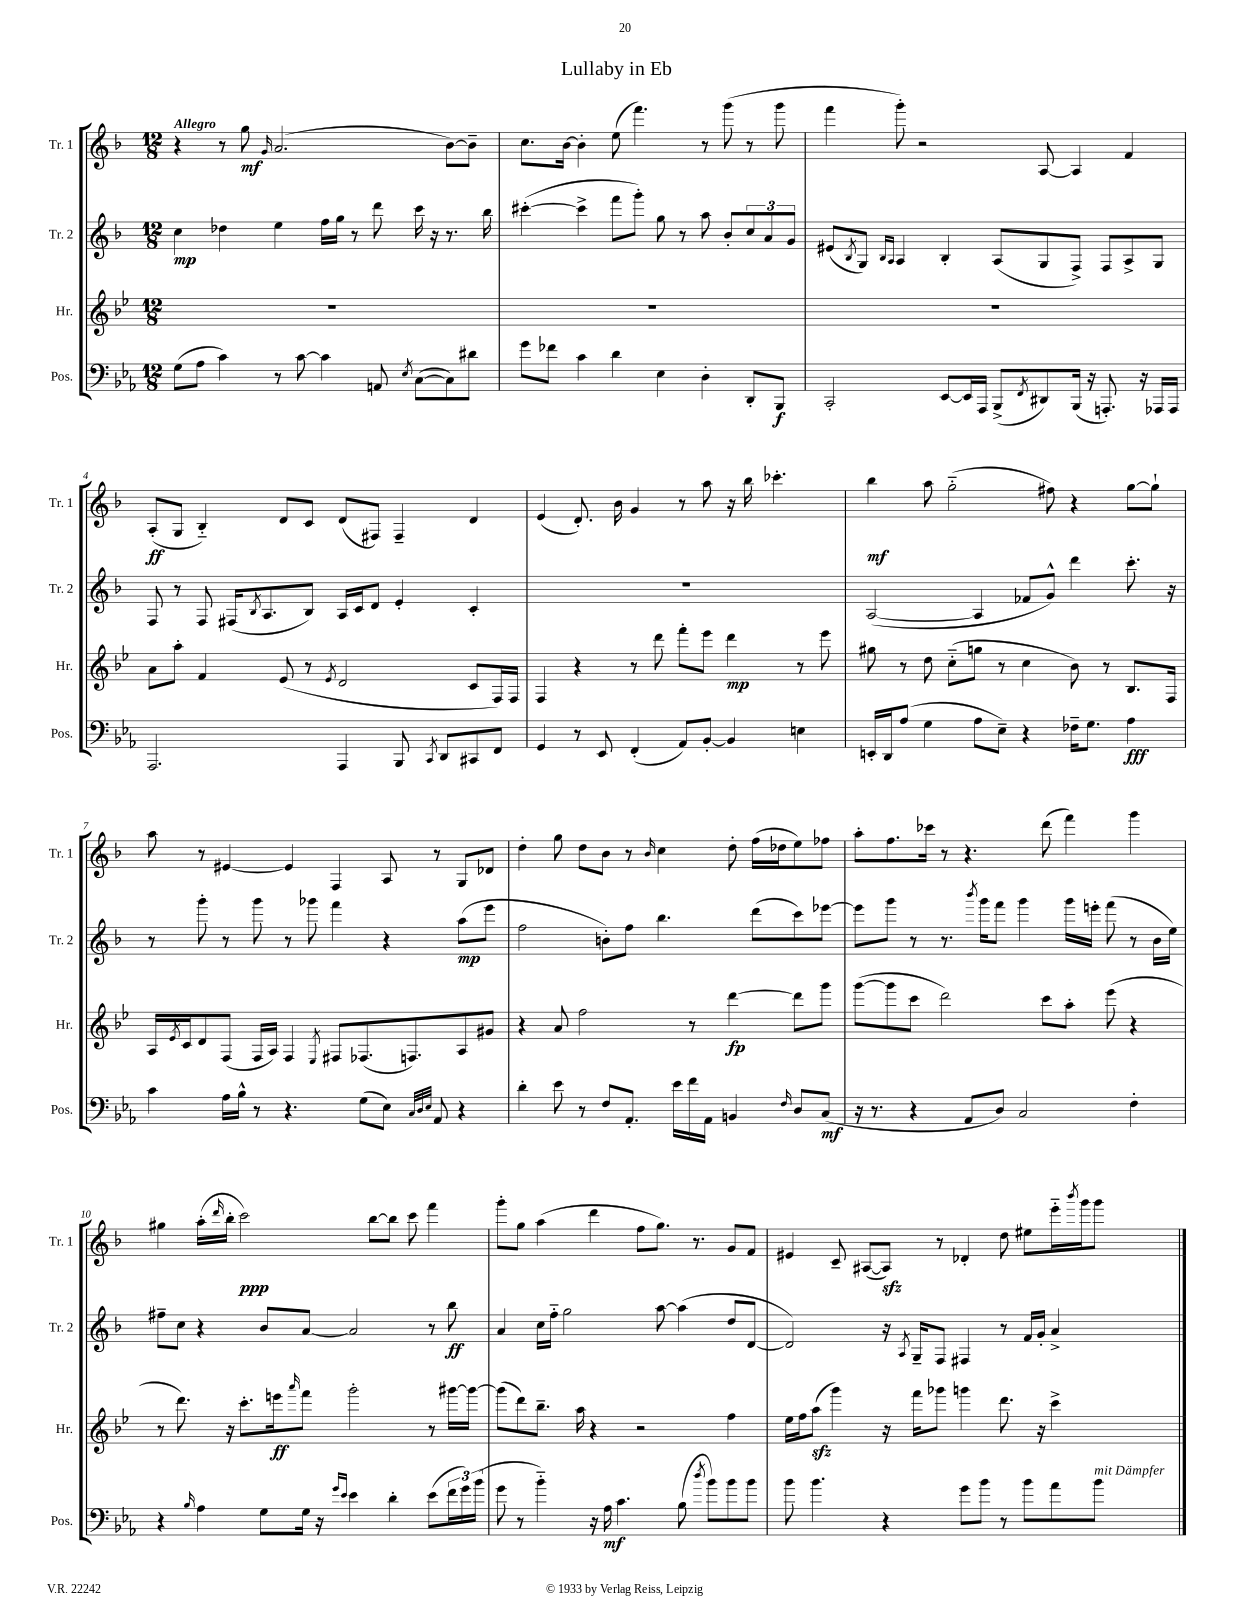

**kern	**dynam	**kern	**dynam	**kern	**dynam	**kern	**dynam
*part4	*part4	*part3	*part3	*part2	*part2	*part1	*part1
*staff4	*staff4	*staff3	*staff3	*staff2	*staff2	*staff1	*staff1
*I"Pos.	*	*I"Hr.	*	*I"Tr. 2	*	*I"Tr. 1	*
*I'Pos.	*	*I'Hr.	*	*I'Tr. 2	*	*I'Tr. 1	*
*clefF4	*	*clefG2	*	*clefG2	*	*clefG2	*
*k[b-e-a-]	*	*k[b-e-]	*	*k[b-]	*	*k[b-]	*
*M12/8	*	*M12/8	*	*M12/8	*	*M12/8	*
=1	=1	=1	=1	=1	=1	=1	=1
!	!	!	!	!	!	!LO:TX:a:B:t=Allegro	!
(8G\L	.	1.r	.	4cc\	mp	4r	.
8A-\J	.	.	.	.	.	.	.
4c\)	.	.	.	4dd-X\	.	8r	.
.	.	.	.	.	.	8gg\	mf
.	.	.	.	.	.	16qqg/	.
8r	.	.	.	4ee\	.	(2.a/	.
[8c\	.	.	.	.	.	.	.
4c\]	.	.	.	16ff\LL	.	.	.
.	.	.	.	16gg\JJ	.	.	.
.	.	.	.	8r	.	.	.
8AAn/	.	.	.	8ddd\	.	.	.
8qE-/	.	.	.	.	.	.	.
([8C\L	.	.	.	16ccc\	.	.	.
.	.	.	.	16r	.	.	.
8C\])	.	.	.	8.r	.	[8b-\L)	.
8d#X\J	.	.	.	.	.	8b-~\J]	.
.	.	.	.	16bb-\	.	.	.
=2	=2	=2	=2	=2	=2	=2	=2
8g\L	.	1.r	.	([4ccc#X'\	.	8.cc\L	.
8f-X\J	.	.	.	.	.	.	.
.	.	.	.	.	.	[16b-\Jk	.
4c\	.	.	.	4ccc#^\]	.	4b-'\]	.
4d\	.	.	.	8fff\L	.	(8ee\	.
.	.	.	.	8ggg'\J)	.	4.fff\)	.
4E-\	.	.	.	8gg\	.	.	.
.	.	.	.	8r	.	.	.
4D'\	.	.	.	8aa\	.	8r	.
.	.	.	.	8b-'/L	.	(8ggg\	.
8DD'/L	.	.	.	12cc/	.	8r	.
.	.	.	.	12a/	.	.	.
8BBB-/J	f	.	.	.	.	8ggg\	.
.	.	.	.	12g/J	.	.	.
=3	=3	=3	=3	=3	=3	=3	=3
2CC'/	.	1.r	.	(8e#X/L	.	4fff\	.
.	.	.	.	8qB-/	.	.	.
.	.	.	.	8G/J)	.	.	.
.	.	.	.	16qqB-/LL	.	.	.
.	.	.	.	16qqA/JJ	.	.	.
.	.	.	.	4A/	.	8ggg'\)	.
.	.	.	.	.	.	2r	.
[8EE-/L	.	.	.	4B-'/	.	.	.
16EE-/L]	.	.	.	.	.	.	.
16AAA-/JJ	.	.	.	.	.	.	.
(8BBB-^/L	.	.	.	(8A/L	.	.	.
8qFF/	.	.	.	.	.	.	.
8DD#X/)	.	.	.	8G/	.	[8A/	.
(16BBB-/Jk	.	.	.	8F^/J)	.	4A/]	.
16r	.	.	.	.	.	.	.
8.AAAn'/)	.	.	.	8F/L	.	.	.
.	.	.	.	8A^/	.	4f/	.
16r	.	.	.	.	.	.	.
16AAA-X/LL	.	.	.	8G/J	.	.	.
16AAA-/JJ	.	.	.	.	.	.	.
!!LO:LB:g=z
=4	=4	=4	=4	=4	=4	=4	=4
2.AAA-/	.	8a\L	.	8F/	.	(8A'/L	ff
.	.	8aa'\J	.	8r	.	8G/J	.
.	.	4f/	.	8F/	.	4B-/)	.
.	.	.	.	(16F#X/KL	.	.	.
.	.	.	.	8qB-/	.	.	.
.	.	.	.	8.A/	.	.	.
.	.	(8e-/	.	.	.	8d/L	.
.	.	8r	.	8B-/J)	.	8c/J	.
.	.	8qe-/	.	.	.	.	.
4AAA-/	.	2d/	.	16A/LL	.	(8d/L	.
.	.	.	.	16c/J	.	.	.
.	.	.	.	8d/J	.	8F#X/J)	.
8BBB-/	.	.	.	4e'/	.	4F#~/	.
8qCC/	.	.	.	.	.	.	.
8DD/L	.	.	.	.	.	.	.
8CC#X/	.	8c/L	.	4c'/	.	4d/	.
8FF/J	.	16F/L)	.	.	.	.	.
.	.	16F/JJ	.	.	.	.	.
=5	=5	=5	=5	=5	=5	=5	=5
4GG/	.	4F/	.	1.r	.	(4e/	.
8r	.	4r	.	.	.	8.d'/)	.
8EE-/	.	.	.	.	.	.	.
.	.	.	.	.	.	16b-\	.
(4FF'/	.	8r	.	.	.	4g/	.
.	.	8ddd\	.	.	.	.	.
8AA-/L)	.	8fff'\L	.	.	.	8r	.
[8BB-'/J	.	8eee-\J	.	.	.	8aa\	.
4BB-/]	.	4ddd\	mp	.	.	16r	.
.	.	.	.	.	.	16bb-\	.
.	.	.	.	.	.	4.ccc-X'\	.
4En\	.	8r	.	.	.	.	.
.	.	8eee-\	.	.	.	.	.
=6	=6	=6	=6	=6	=6	=6	=6
16EEn'/LL	.	8gg#X\	.	([2A/	.	4bb-\	mf
16DD/J	.	.	.	.	.	.	.
(8A-/J	.	8r	.	.	.	.	.
4G\	.	8dd\	.	.	.	8aa\	.
.	.	(8cc\L	.	.	.	(2gg\	.
8A-\L	.	8ggn\J	.	4A/]	.	.	.
8E-~\J)	.	8r	.	.	.	.	.
4r	.	4cc\	.	8f-X/L	.	.	.
.	.	.	.	8g^^/J)	.	8ff#X\)	.
16F-X~\KL	.	8b-\)	.	4ddd\	.	4r	.
8.G\J	.	.	.	.	.	.	.
.	.	8r	.	.	.	.	.
4A-\	fff	8.B-/L	.	8.ccc'\	.	[8gg\L	.
.	.	.	.	.	.	8gg`\J]	.
.	.	16F/Jk	.	16r	.	.	.
!!LO:LB:g=z
=7	=7	=7	=7	=7	=7	=7	=7
4c\	.	16A/LL	.	8r	.	8aa\	.
.	.	8qe-/	.	.	.	.	.
.	.	16c/J	.	.	.	.	.
.	.	8d/	.	8ggg'\	.	8r	.
16A-\LL	.	(8F/J	.	8r	.	[4e#X/	.
16B-^^\JJ	.	.	.	.	.	.	.
8r	.	16F/LL	.	8ggg\	.	.	.
.	.	16A/JJ)	.	.	.	.	.
4.r	.	4F/	.	8r	.	4e#/]	.
.	.	.	.	8ggg-X\	.	.	.
.	.	8qE-/	.	.	.	.	.
.	.	8F#X/L	.	4fff\	.	4F/	.
(8G\L	.	(8.F-X/	.	.	.	.	.
8E-\J)	.	.	.	4r	.	8A/	.
.	.	8.Fn/)	.	.	.	.	.
32qqC/LLL	.	.	.	.	.	.	.
32qqD/	.	.	.	.	.	.	.
32qqE-/JJJ	.	.	.	.	.	.	.
8AA-/	.	.	.	.	.	8r	.
4r	.	8A/	.	(8aa\L	mp	8G/L	.
.	.	8g#X/J	.	8eee\J	.	8d-X/J	.
=8	=8	=8	=8	=8	=8	=8	=8
4d'\	.	4r	.	2ff\	.	4dd'\	.
8e-\	.	8a/	.	.	.	8gg\	.
8r	.	2ff\	.	.	.	8dd\L	.
8F/L	.	.	.	8bn'\L)	.	8b-\J	.
8.AA-'/J	.	.	.	8ff\J	.	8r	.
.	.	.	.	.	.	16qqb-/	.
.	.	.	.	4.bb-\	.	4cc\	.
16e-\LL	.	.	.	.	.	.	.
16f\	.	8r	.	.	.	.	.
16AA-\JJ	.	.	.	.	.	.	.
4BBn/	.	[4ddd\	fp	.	.	8dd'\	.
.	.	.	.	(8ddd\L	.	(16ff\LL	.
.	.	.	.	.	.	16dd-X\J	.
16qqF/	.	.	.	.	.	.	.
8D/L	.	8ddd\L]	.	8ccc\)	.	8ee\)	.
(8C/J	mf	8ggg\J	.	[8eee-X\J	.	8ff-X\J	.
=9	=9	=9	=9	=9	=9	=9	=9
16r	.	([8ggg\L	.	8eee-\L]	.	8aa'\L	.
8.r	.	.	.	.	.	.	.
.	.	8ggg\]	.	8ggg\J	.	8.ff\	.
4r	.	8ccc\J	.	8r	.	.	.
.	.	.	.	.	.	16ccc-X\Jk	.
.	.	2ddd\)	.	8.r	.	8r	.
8AA-/L	.	.	.	.	.	4.r	.
.	.	.	.	8qbbb-/	.	.	.
.	.	.	.	16ggg\KL	.	.	.
8D/J)	.	.	.	8fff\J	.	.	.
2C/	.	.	.	4ggg\	.	.	.
.	.	8ccc\L	.	.	.	(8ddd\	.
.	.	8aa'\J	.	16ggg\LL	.	4fff\)	.
.	.	.	.	16eeen'\JJ	.	.	.
.	.	(8eee-\	.	(8fff\	.	.	.
4F'\	.	4r	.	8r	.	4ggg\	.
.	.	.	.	16b-\LL	.	.	.
.	.	.	.	16ee\JJ)	.	.	.
!!LO:LB:g=z
=10	=10	=10	=10	=10	=10	=10	=10
4r	.	8r	.	8ff#X~\L	.	4gg#X\	.
.	.	8.ddd\)	.	8cc\J	.	.	.
16qqB-/	.	.	.	.	.	.	.
4A-\	.	.	.	4r	.	(16aa'\LL	.
.	.	.	.	.	.	16qqddd/	.
.	.	16r	.	.	.	16bb-'\JJ	.
.	.	8.ccc'\L	.	.	.	2ccc\)	ppp
8G\L	.	.	.	8b-/L	.	.	.
.	.	16eeen\k	ff	.	.	.	.
.	.	16qqaaa/	.	.	.	.	.
16G\Jk	.	8fff\J	.	[8a/J	.	.	.
16r	.	.	.	.	.	.	.
16qqg/LL	.	.	.	.	.	.	.
16qqe-/JJ	.	.	.	.	.	.	.
4e-\	.	2ggg'\	.	2a/]	.	.	.
.	.	.	.	.	.	[8bb-\L	.
4d'\	.	.	.	.	.	8bb-\J]	.
.	.	.	.	.	.	8ccc\	.
(8e-\L	.	8r	.	8r	.	4fff\	.
24f\L	.	[16ggg#X\LL	.	8bb-\	ff	.	.
24g\)	.	.	.	.	.	.	.
.	.	16ggg#\JJ_	.	.	.	.	.
(24b-\JJ	.	.	.	.	.	.	.
=11	=11	=11	=11	=11	=11	=11	=11
8g\	.	(8ggg#\L]	.	4a/	.	8ggg'\L	.
8r	.	8ddd\)	.	.	.	8gg\J	.
4b-\)	.	8.bb-~\J	.	16cc\LL	.	(4aa\	.
.	.	.	.	16ff\JJ	.	.	.
.	.	.	.	2gg\	.	.	.
.	.	16aa\	.	.	.	.	.
16r	.	4r	.	.	.	4ddd\	.
16A-\	mf	.	.	.	.	.	.
4.c\	.	.	.	.	.	.	.
.	.	2r	.	.	.	8ff\L	.
.	.	.	.	[8aa\	.	8.gg\J)	.
(8B-\	.	.	.	(4aa\]	.	.	.
.	.	.	.	.	.	8.r	.
8qdd/	.	.	.	.	.	.	.
8b-\L)	.	.	.	.	.	.	.
8b-\	.	4ff\	.	8dd/L	.	8g/L	.
8b-\J	.	.	.	[8d/J	.	8f/J	.
=12	=12	=12	=12	=12	=12	=12	=12
8b-\	.	16ee-\LL	.	2d/])	.	4e#X/	.
.	.	16ff\J	.	.	.	.	.
4.b-\	.	(8aazz\J	.	.	.	.	.
.	.	4ggg\)	.	.	.	8c~/	.
.	.	.	.	.	.	([8A#X/L	.
4r	.	16r	.	16r	.	8A#zz/J])	.
.	.	.	.	8qA/	.	.	.
.	.	16fff\KL	.	16G~/KL	.	.	.
.	.	8ggg-X\J	.	8F/J	.	8r	.
8g\L	.	4gggn\	.	4F#X/	.	4d-X'/	.
8b-\J	.	.	.	.	.	.	.
8r	.	8.ddd\	.	8r	.	8dd\	.
8b-\L	.	.	.	16f/LL	.	8ee#X\L	.
.	.	16r	.	16g'/JJ	.	.	.
8a-\	.	4ccc^\	.	4a^/	.	16eee\L	.
.	.	.	.	.	.	8qbbb-/	.
.	.	.	.	.	.	16ggg\J	.
!LO:TX:a:i:t=mit Dämpfer	!	!	!	!	!	!	!
8b-\J	.	.	.	.	.	8ggg\J	.
==	==	==	==	==	==	==	==
*-	*-	*-	*-	*-	*-	*-	*-
